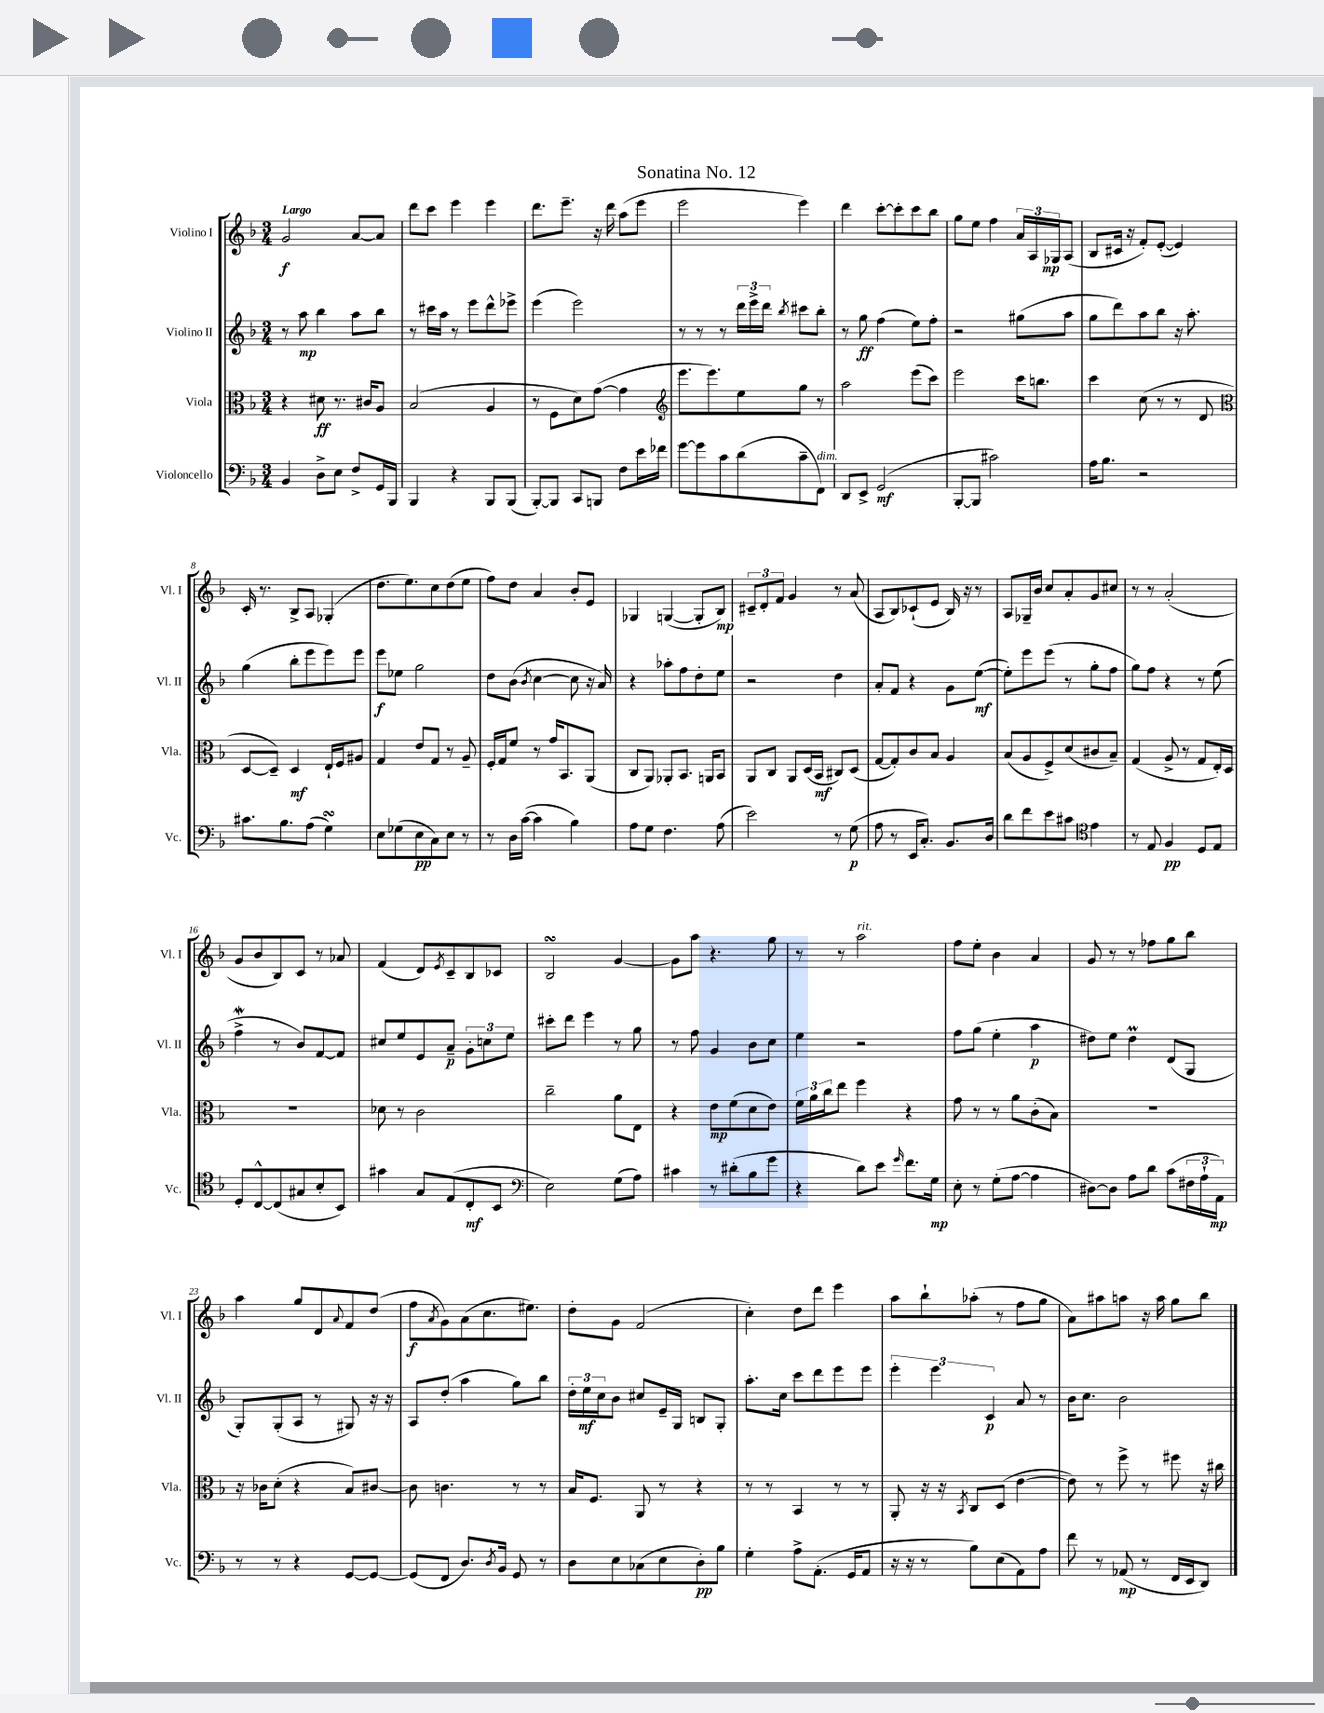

**kern	**dynam	**kern	**dynam	**kern	**dynam	**kern	**dynam
*part4	*part4	*part3	*part3	*part2	*part2	*part1	*part1
*staff4	*staff4	*staff3	*staff3	*staff2	*staff2	*staff1	*staff1
*I"Violoncello	*	*I"Viola	*	*I"Violino II	*	*I"Violino I	*
*I'Vc.	*	*I'Vla.	*	*I'Vl. II	*	*I'Vl. I	*
*clefF4	*	*clefC3	*	*clefG2	*	*clefG2	*
*k[b-]	*	*k[b-]	*	*k[b-]	*	*k[b-]	*
*M3/4	*	*M3/4	*	*M3/4	*	*M3/4	*
=1	=1	=1	=1	=1	=1	=1	=1
!	!	!	!	!	!	!LO:TX:a:B:t=Largo	!
4BB-/	.	4r	.	8r	.	2g/	f
.	.	.	.	8aa\	mp	.	.
8D^\L	.	8d#X\	ff	4bb-\	.	.	.
8E\J	.	8.r	.	.	.	.	.
8F^/L	.	.	.	8aa\L	.	[8a/L	.
.	.	16c#X/KL	.	.	.	.	.
16GG/L	.	8A/J	.	8bb-\J	.	8a/J]	.
16BBB-/JJ	.	.	.	.	.	.	.
=2	=2	=2	=2	=2	=2	=2	=2
4BBB-/	.	(2B-/	.	8r	.	8ddd\L	.
.	.	.	.	16ccc#X\LL	.	8ccc\J	.
.	.	.	.	16aa\JJ	.	.	.
4r	.	.	.	8r	.	4eee\	.
.	.	.	.	8eee\L	.	.	.
8BBB-/L	.	4A/	.	8ddd^^\	.	4eee\	.
(8BBB-/J	.	.	.	8eee-X^\J	.	.	.
=3	=3	=3	=3	=3	=3	=3	=3
[8BBB-'/L)	.	8r	.	(4eee\	.	8.ddd\L	.
8BBB-/J]	.	8F\L	.	.	.	.	.
.	.	.	.	.	.	8.eee~\J	.
8CC/L	.	8d\)	.	2eee\)	.	.	.
8BBBn/J	.	([8g\J	.	.	.	16r	.
.	.	.	.	.	.	16ddd\	.
8F\L	.	4g\]	.	.	.	(8aa\L	.
16e\L	.	.	.	.	.	8eee\J	.
16f-X\JJ	.	.	.	.	.	.	.
=4	=4	=4	=4	=4	=4	=4	=4
*	*	*clefG2	*	*	*	*	*
[8g\L	.	8.eee\L	.	8r	.	2eee\	.
8g\]	.	.	.	8r	.	.	.
.	.	8.eee\)	.	.	.	.	.
8c\	.	.	.	8r	.	.	.
(8d\	.	8ee\	.	24ddd\LL	.	.	.
.	.	.	.	24eee^\	.	.	.
.	.	.	.	24ddd\JJ	.	.	.
.	.	.	.	8qbb-/	.	.	.
8c~\	.	8gg\J	.	8ccc#X\L	.	4eee\)	.
!LO:TX:a:i:t=dim.	!	!	!	!	!	!	!
8FF\J)	.	8r	.	8bb-'\J	.	.	.
=5	=5	=5	=5	=5	=5	=5	=5
8DD/L	.	2aa\	.	8r	.	4ddd\	.
8EE^/J	.	.	.	8gg\	ff	.	.
(2GG/	mf	.	.	(4ff\	.	[8ccc'\L	.
.	.	.	.	.	.	8ccc'\]	.
.	.	(8eee\L	.	8ee\L)	.	8ccc\	.
.	.	8ccc\J)	.	8ff'\J	.	8bb-\J	.
=6	=6	=6	=6	=6	=6	=6	=6
[8BBB-'/L	.	2eee\	.	2r	.	8gg\L	.
8BBB-/J]	.	.	.	.	.	8ee\J	.
2c#X\)	.	.	.	.	.	4ff\	.
.	.	16ccc\KL	.	(8gg#X\L	.	24a/LL	.
.	.	.	.	.	.	24A/	.
.	.	8.bbn\J	.	.	.	.	.
.	.	.	.	.	.	24G-X/J	mp
.	.	.	.	8aa\J	.	(8A/J	.
=7	=7	=7	=7	=7	=7	=7	=7
16A\KL	.	4ccc\	.	8gg\L	.	8B-/L	.
8.B-\J	.	.	.	.	.	.	.
.	.	.	.	8ddd\)	.	16c#X/Jk	.
.	.	.	.	.	.	16r	.
2r	.	(8cc\	.	8aa\	.	8f'/L)	.
.	.	8r	.	8bb-\J	.	([8e'/J	.
.	.	8r	.	16r	.	4e/])	.
.	.	.	.	8.aa'\	.	.	.
.	.	8d/	.	.	.	.	.
!!LO:LB:g=z
=8	=8	=8	=8	=8	=8	=8	=8
*	*	*clefC3	*	*	*	*	*
8.c#X\L	.	[8D/L	.	(4gg\	.	16c'/	.
.	.	.	.	.	.	8.r	.
.	.	8D~/J])	.	.	.	.	.
8.B-\	.	.	.	.	.	.	.
.	.	4D/	mf	8bb-'\L	.	8B-^/L	.
(8A\J	.	.	.	8eee\	.	8A/J	.
4GsSSS\)	.	16E`/LL	.	8eee\)	.	(4G-X'/	.
.	.	16F/J	.	.	.	.	.
.	.	8A#X/J	.	8eee\J	.	.	.
=9	=9	=9	=9	=9	=9	=9	=9
8E\L	.	4G/	.	8eee\L	f	8.dd\L	.
(8G-X\	.	.	.	8ee-X\J	.	.	.
.	.	.	.	.	.	8.ee\)	.
8E\	pp	8e/L	.	2gg\	.	.	.
8C\)	.	8G/J	.	.	.	8cc\	.
8E\J	.	8r	.	.	.	(8dd\	.
8r	.	8A~/	.	.	.	8ee\J	.
=10	=10	=10	=10	=10	=10	=10	=10
8r	.	16F'/LL	.	8dd\L	.	8ff\L)	.
.	.	16G/J	.	.	.	.	.
16D\LL	.	8f/J	.	(8b-\J	.	8dd\J	.
([16c\JJ	.	.	.	.	.	.	.
.	.	.	.	8qb-/	.	.	.
4c\]	.	8r	.	[4cc\	.	4a/	.
.	.	16g/KL	.	.	.	.	.
.	.	8.BB-/	.	.	.	.	.
4B-\)	.	.	.	8cc\]	.	8b-'/L	.
.	.	(8AA/J	.	16r	.	8e/J	.
.	.	.	.	16a/)	.	.	.
=11	=11	=11	=11	=11	=11	=11	=11
8A\L	.	8C/L	.	4r	.	4G-X/	.
8G\J	.	8AA/J)	.	.	.	.	.
4.F\	.	8AA-X'/L	.	8aa-X'\L	.	([4Gn/	.
.	.	8.BB-/J	.	8ff\	.	.	.
.	.	.	.	8dd'\	.	8G'/L]	.
.	.	16AAn/KL	.	.	.	.	.
(8A\	.	8BB-/J	.	8ee\J	.	8B-/J)	mp
=12	=12	=12	=12	=12	=12	=12	=12
2e\)	.	8AA/L	.	2r	.	12c#X~/L	.
.	.	.	.	.	.	12d'/	.
.	.	8C/J	.	.	.	.	.
.	.	.	.	.	.	12f/J	.
.	.	8AA/L	.	.	.	4g/	.
.	.	(16D/L	.	.	.	.	.
.	.	16BB-/JJ	mf	.	.	.	.
8r	.	8C#X/L)	.	4dd\	.	8r	.
(8G\	p	(8D/J	.	.	.	(8a/	.
=13	=13	=13	=13	=13	=13	=13	=13
8A\	.	[8G/L	.	8a'/L	.	8A/L	.
8r	.	8G'/])	.	8f/J	.	8B-/)	.
16EE/KL	.	8c/	.	4r	.	(8c-X`/	.
8.C'/J)	.	.	.	.	.	.	.
.	.	8B-/J	.	.	.	8e/J	.
8.BB-/L	.	4A/	.	8g\L	.	16B-/)	.
.	.	.	.	.	.	16r	.
.	.	.	.	([8ee\J	mf	8r	.
16D/Jk	.	.	.	.	.	.	.
=14	=14	=14	=14	=14	=14	=14	=14
8d\L	.	(8B-/L	.	8ee'\L])	.	8A/L	.
8f\	.	8A/	.	8eee\	.	16G-X~/L	.
.	.	.	.	.	.	16b-/JJ	.
8e\	.	8F^/)	.	(8eee\J	.	8cc/L	.
8c#X\J	.	(8d/	.	8r	.	8a'/	.
*clefC4	*	*	*	*	*	*	*
4e\	.	8c#X/	.	8gg'\L	.	8g/	.
.	.	8B-~/J)	.	8ff\J	.	8cc#X/J	.
=15	=15	=15	=15	=15	=15	=15	=15
8r	.	(4G/	.	8gg\L)	.	8r	.
8E/	.	.	.	8ff\J	.	8r	.
4F/	pp	8A^/	.	4r	.	(2a'/	.
.	.	8r	.	.	.	.	.
8D/L	.	8G/L	.	8r	.	.	.
8E/J	.	16E'/L)	.	(8ee\	.	.	.
.	.	16D/JJ	.	.	.	.	.
!!LO:LB:g=z
=16	=16	=16	=16	=16	=16	=16	=16
8D'/L	.	2.r	.	4ffw^\	.	8g/L	.
[8C^^/	.	.	.	.	.	8b-/	.
(8C/]	.	.	.	8r	.	8B-/)	.
8G#X/	.	.	.	8b-/L)	.	8c/J	.
8B-'/	.	.	.	[8f/	.	8r	.
8BB-/J)	.	.	.	8f/J]	.	8a-X/	.
=17	=17	=17	=17	=17	=17	=17	=17
4g#X\	.	8d-X\	.	8cc#X/L	.	(4f/	.
.	.	8r	.	8ee/	.	.	.
8G/L	.	2c\	.	8e/	.	8d/L)	.
.	.	.	.	.	.	8qe/	.
(8E/	.	.	.	8a~/J	p	8c~/	.
8C'/	mf	.	.	12g'\L	.	8B-/	.
.	.	.	.	12ccn\	.	.	.
8BB-/J	.	.	.	.	.	8c-X/J	.
.	.	.	.	12ee\J	.	.	.
=18	=18	=18	=18	=18	=18	=18	=18
*clefF4	*	*	*	*	*	*	*
2E\)	.	2cc~\	.	8ccc#X'\L	.	2B-sSSs/	.
.	.	.	.	8ddd\J	.	.	.
.	.	.	.	4eee\	.	.	.
(8G\L	.	8a\L	.	8r	.	[4g/	.
8A\J)	.	8E\J	.	8gg\	.	.	.
=19	=19	=19	=19	=19	=19	=19	=19
4c#X\	.	4r	.	8r	.	8g\L]	.
.	.	.	.	8ff\	.	8aa\J	.
8r	.	8e\L	mp	4g/	.	4.r	.
(8d#X'\L	.	(8f\	.	.	.	.	.
8B-\	.	8d\	.	8b-\L	.	.	.
8g\J	.	8e\J)	.	8cc\J	.	8gg\	.
=20	=20	=20	=20	=20	=20	=20	=20
4r	.	24f\LL	.	4ee\	.	8r	.
.	.	24a\	.	.	.	.	.
.	.	24cc\J	.	.	.	.	.
.	.	8ee\J	.	.	.	8r	.
!	!	!	!	!	!	!LO:TX:a:i:t=rit.	!
8d\L)	.	4ff\	.	2r	.	2aa\	.
8e\J	.	.	.	.	.	.	.
16qqg/	.	.	.	.	.	.	.
8.f\L	.	4r	.	.	.	.	.
16G\Jk	mp	.	.	.	.	.	.
=21	=21	=21	=21	=21	=21	=21	=21
8E'\	.	8g\	.	8ff\L	.	8ff\L	.
8r	.	8r	.	(8gg\J	.	8ee'\J	.
(8G'\L	.	8r	.	4ee'\	.	4b-\	.
[8A\J	.	8a\L	.	.	.	.	.
4A\]	.	(8c'\	.	4aa\	p	4a/	.
.	.	8B-\J)	.	.	.	.	.
=22	=22	=22	=22	=22	=22	=22	=22
[8D#X\L)	.	2.r	.	8dd#X\L)	.	8g/	.
8D#\J]	.	.	.	8ee\J	.	8r	.
8A\L	.	.	.	4dd#m\	.	8r	.
8d\J	.	.	.	.	.	8ff-X\L	.
(8c\L	.	.	.	(8d/L	.	8gg\	.
24F#X\L	.	.	.	8G/J	.	8bb-\J	.
24A`\	.	.	.	.	.	.	.
24AA\JJ)	mp	.	.	.	.	.	.
!!LO:LB:g=z
=23	=23	=23	=23	=23	=23	=23	=23
8r	.	16r	.	8G'/L)	.	4aa\	.
.	.	16c-X\KL	.	.	.	.	.
8r	.	(8d'\J	.	(8G'/	.	.	.
4r	.	4r	.	8A/J	.	8gg/L	.
.	.	.	.	8r	.	8d/	.
.	.	.	.	.	.	8qqa/	.
[8GG/L	.	8B-/L)	.	8G#X/)	.	8f/	.
8GG/J_	.	[8c#X/J	.	16r	.	(8dd/J	.
.	.	.	.	16r	.	.	.
=24	=24	=24	=24	=24	=24	=24	=24
(8GG/L]	.	8c#\]	.	8A/L	.	8ff\L	f
.	.	.	.	.	.	8qa/	.
8FF/J	.	4.cn\	.	(8dd'/J	.	8g\)	.
8.D/L)	.	.	.	4aa\	.	(8a\	.
.	.	.	.	.	.	8.cc\	.
8qD/	.	.	.	.	.	.	.
16BB-/Jk	.	.	.	.	.	.	.
8GG/	.	8r	.	8gg\L)	.	.	.
.	.	.	.	.	.	8.ee#X\J)	.
8r	.	8r	.	8bb-\J	.	.	.
=25	=25	=25	=25	=25	=25	=25	=25
8D\L	.	16B-/KL	.	24dd'\LL	.	8dd'\L	.
.	.	.	.	24ee\	mf	.	.
.	.	8.F/J	.	.	.	.	.
.	.	.	.	24cc\J	.	.	.
8E\	.	.	.	8b-\J	.	8g\J	.
(8C-X\	.	8AA/	.	8cc#X/L	.	(2f/	.
8E\	.	8r	.	16e~/L	.	.	.
.	.	.	.	16G/JJ	.	.	.
8D'\)	pp	4r	.	8Bn/L	.	.	.
8B-\J	.	.	.	8G'/J	.	.	.
=26	=26	=26	=26	=26	=26	=26	=26
4G'\	.	8r	.	8.aa'\L	.	4cc'\)	.
.	.	8r	.	.	.	.	.
.	.	.	.	16cc\Jk	.	.	.
8A^\L	.	4BB-/	.	8ccc\L	.	8dd\L	.
(8.AA'\J	.	.	.	8ddd\	.	8ddd\J	.
.	.	8r	.	8eee\	.	4eee\	.
16GG/KL	.	.	.	.	.	.	.
8AA/J	.	8r	.	8eee\J	.	.	.
=27	=27	=27	=27	=27	=27	=27	=27
16r	.	8AA'/	.	6eee'\	.	8aa\L	.
16r	.	.	.	.	.	.	.
8r	.	16r	.	.	.	8bb-`\	.
.	.	.	.	6eee\	.	.	.
.	.	16r	.	.	.	.	.
.	.	8qBB-/	.	.	.	.	.
8B-\L)	.	8C/L	.	.	.	(8aa-X'\J	.
.	.	.	.	6c/	p	.	.
(8E\	.	(8D/J	.	.	.	8r	.
8AA\)	.	[4e\	.	8a/	.	8ff\L	.
8A\J	.	.	.	8r	.	8gg\J	.
=28	=28	=28	=28	=28	=28	=28	=28
8f\	.	8e\])	.	16b-\KL	.	8a\L)	.
.	.	.	.	8.cc\J	.	.	.
8r	.	8r	.	.	.	8aa#X\	.
(8AA-X/	mp	8ff^\	.	2b-\	.	8aan\J	.
8r	.	8r	.	.	.	16r	.
.	.	.	.	.	.	16aa\	.
16FF/LL	.	8ff#X\	.	.	.	8gg\L	.
16EE/J	.	.	.	.	.	.	.
8DD/J)	.	16r	.	.	.	8bb-\J	.
.	.	16cc#X\	.	.	.	.	.
==	==	==	==	==	==	==	==
*-	*-	*-	*-	*-	*-	*-	*-
